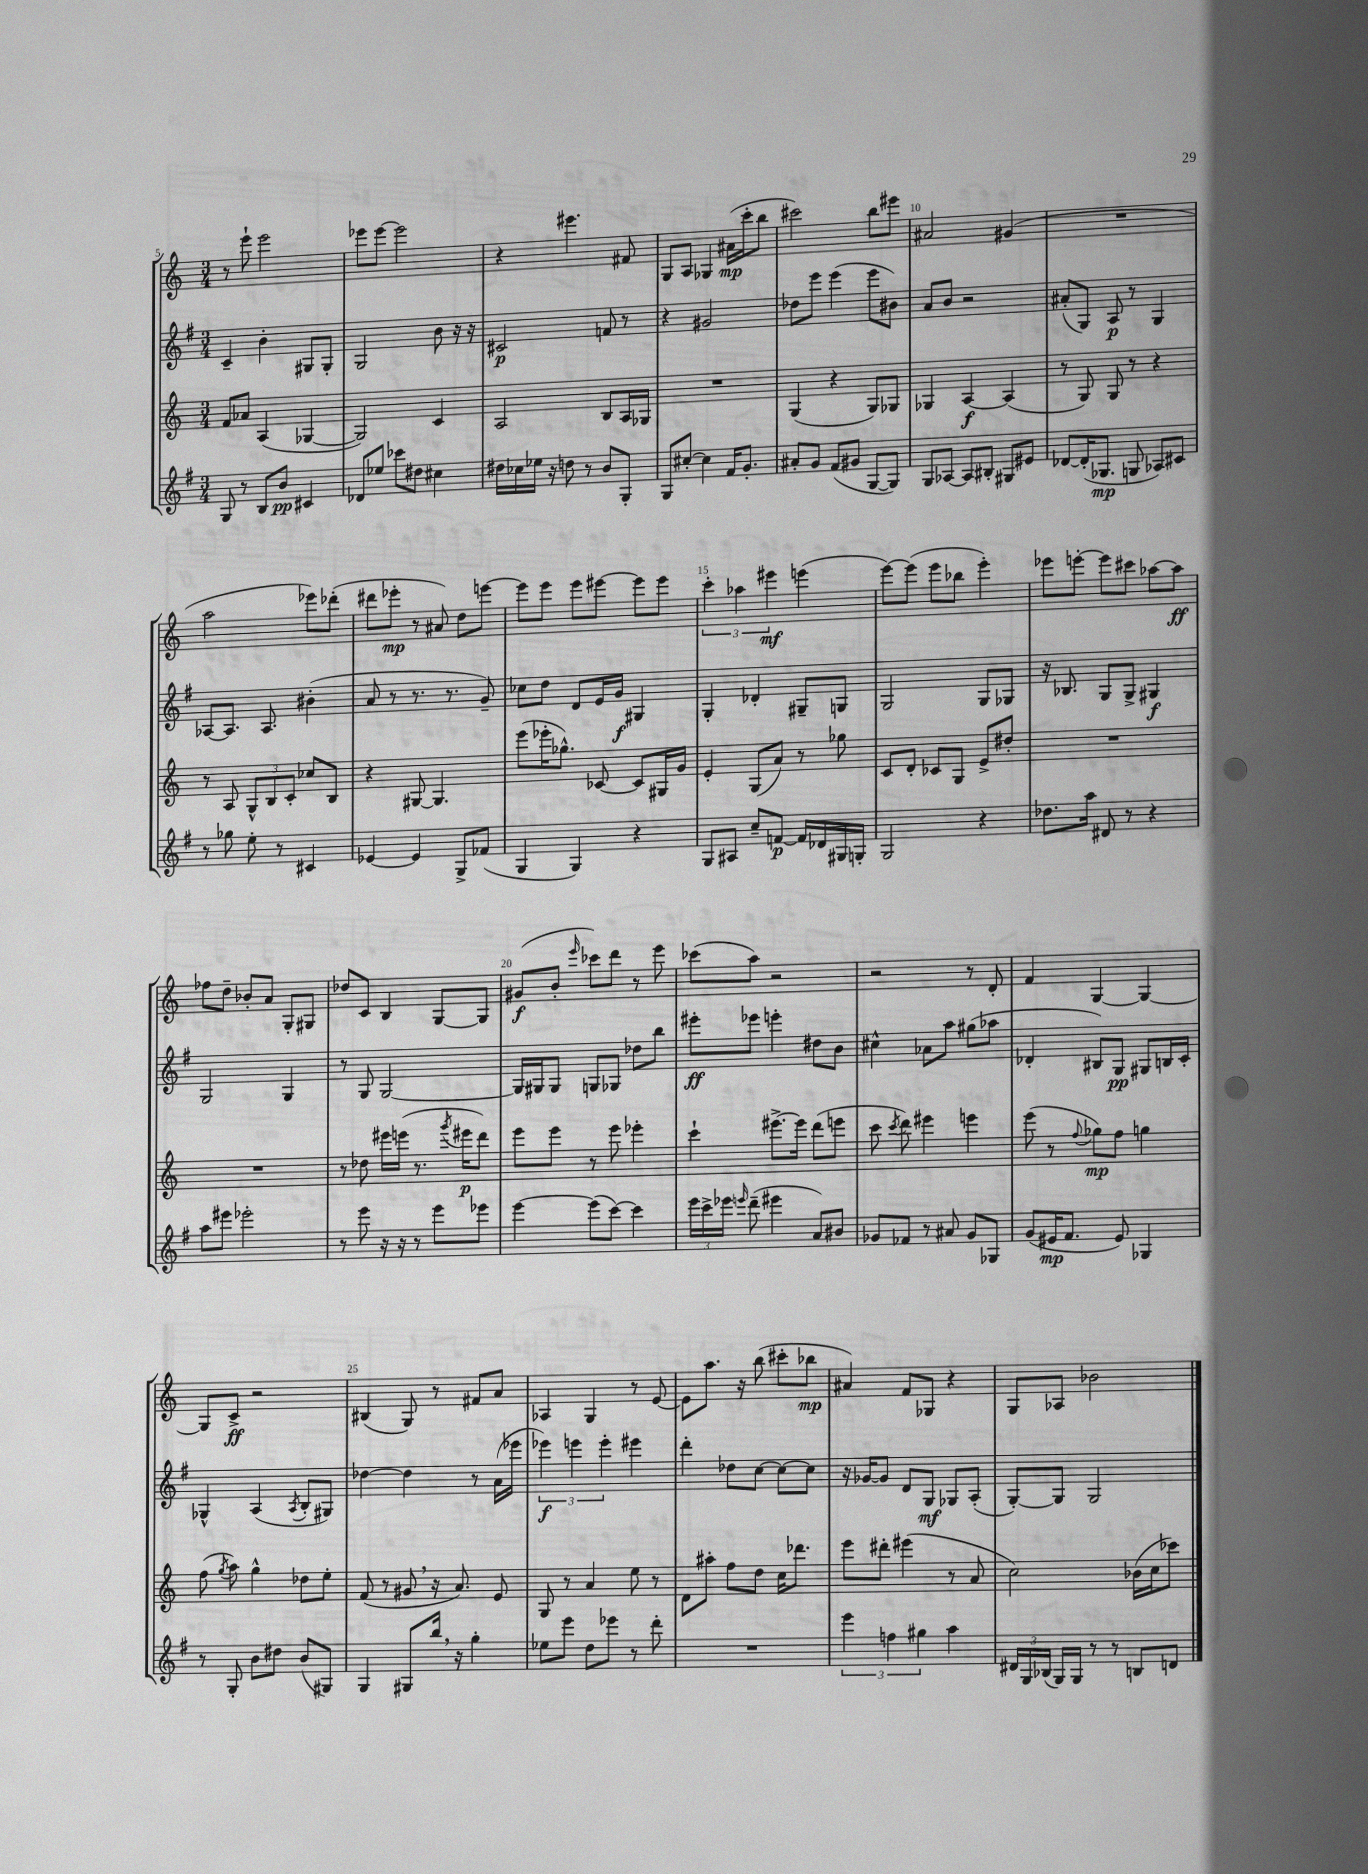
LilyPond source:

<<
\new StaffGroup <<
\new Staff = "s0" {
    \clef treble \key c \major \numericTimeSignature \time 3/4
    \autoBeamOff r8 e'''8-! e'''2 |
    ees'''8[ ees'''8]~ ees'''2 |
    r4 eis'''4. fis'8 |
    g8[ a8] ges4 ais'16[\mp( c'''16-. b''8] |
    cis'''2) b''8[ eis'''8] |
    ais'2 gis'4( |
    R2. |
    a''2 ees'''8[) des'''8]-.( |
    dis'''8[ ees'''8]-.\mp r8 ais'8) d''8[ e'''8]~ |
    e'''8[ e'''8] e'''8[ eis'''8]~ eis'''8[ eis'''8] |
    \tuplet 3/2 { c'''4-. aes''4 eis'''4\mf } e'''4( |
    e'''8[~) e'''8]( e'''8[ bes''8] e'''4-.) |
    ees'''8[ e'''8]~-. e'''8[ cis'''8] aes''8[~ aes''8]\ff |
    fes''8[ d''8]-- bes'8[-. a'8] g8[-. gis8] |
    des''8[ c'8] b4 g8[~ g8] |
    gis'8[\f( b'8]-. \grace { e'''16 } ces'''8[) d'''8] r8 e'''8 |
    ces'''8[( a''8]) r2 |
    r2 r8 d'8-. |
    f'4 g4~ g4~ |
    g8[ c'8]->\ff r2 |
    bis4( g8) r8 fis'8[ a'8] |
    aes4 g4 r8 e'8~ |
    e'8[ a''8.] r16 b''8( cis'''8[-. bes''8]\mp |
    ais'4) f'8[ ges8] r4 |
    g8[ aes8] bes'2 \bar "|." |
}
\new Staff = "s1" {
    \clef treble \key g \major \numericTimeSignature \time 3/4
    \autoBeamOff c'4-- b'4-. gis8[ gis8]-. |
    g2 b'8 r16 r16 |
    cis'2\p f'8 r8 |
    r4 gis'2 |
    des''8[ e'''8] e'''4( e'''8[ bis'8]) |
    a'8[ b'8] r2 |
    ais'8[-.( g8]) a8\p r8 g4 |
    aes8[~ aes8.] aes8. bis'4-.( |
    a'8 r8 r8. r8. g'8--) |
    ces''8[ d''8] d'8[ e'16 g'16]\f gis4 |
    g4-. des'4-. gis8[-- g8] |
    g2 g8[ ges8] |
    r16 bes8. g8[ g8]-> gis4\f |
    g2 g4 |
    r8 g8 g2~ |
    g16[ gis16 gis8] g8[ ges8] des''8[ b''8] |
    eis'''8[-.\ff ees'''8] e'''4-. dis''8[ b'8] |
    cis''4-^ aes'8[ a''8] gis''8[( aes''8] |
    des'4-. bis8[) g8]\pp gis8[ b16 c'16]-. |
    ges4-^ a4( \acciaccatura { a8 } b8[-. gis8]) |
    des''4~ des''4 r8 a'16[( ees'''16] |
    \tuplet 3/2 { ees'''4\f) e'''4 e'''4-. } eis'''4 |
    d'''4-. des''8[ c''8]~ c''8[~ c''8] |
    r16 ges'16[~ ges'8] d'8[ g8]\mf ges8[ a8]-.( |
    g8[~-.) g8] g2 \bar "|." |
}
\new Staff = "s2" {
    \clef treble \key c \major \numericTimeSignature \time 3/4
    \autoBeamOff f'8[ aes'8] a4( ges4~ |
    ges2) c'4 |
    a2 b8[ a16 ges16] |
    R2. |
    g4( r4 g8[) ges8] |
    ges4 a4~\f a4( |
    r8 g8) g8 r8 r4 |
    r8 a8 \tuplet 3/2 { g8[-^ b8 c'8]-. } ces''8[ b8] |
    r4 gis8~ gis4. |
    e'''8[( ees'''16-. ges''8.]-^) ces'8~ ces'8[ gis16 g'16] |
    e'4-. g8[( a'8]) r8 ges''8 |
    c'8[ d'8]-. ces'8[ g8] e'8[-> dis''8]-. |
    R2. |
    R2. |
    r8 des''8 eis'''16[ e'''16]( r8. \acciaccatura { g'''8 } eis'''16[\p d'''8]) |
    e'''8[ e'''8] r8 e'''8 ees'''4-. |
    c'''4-! eis'''8.[~-> eis'''16] d'''8[( e'''8] |
    c'''8 \acciaccatura { c'''8 } d'''8) eis'''4 e'''4 |
    e'''8( r8 \appoggiatura { f''8 } ges''8[\mp) f''8] g''4 |
    f''8( \acciaccatura { g''8 } a''8) g''4-^ des''8[ e''8]-. |
    f'8( r8 gis'8 \breathe r16 a'8.) e'8 |
    g8 r8 a'4 e''8 r8 |
    d'8[ ais''8]-. f''8[ d''8] c''16[ des'''8.] |
    e'''8[ dis'''8]-. eis'''4( r8 a'8 |
    c''2) bes'16[( c''16 ces'''8]) \bar "|." |
}
\new Staff = "s3" {
    \clef treble \key g \major \numericTimeSignature \time 3/4
    \autoBeamOff g8 r8 b8[ b'8]\pp cis'4 |
    des'8[ ees''8] ces'''8[ dis''8] cis''4 |
    dis''16[ ces''16 ees''16] r16 d''8 r8 b'8[ g8]-. |
    g8[ cis''8]~-. cis''4 fis'16[ g'8.]-. |
    ais'8[-. g'8] fis'8[( gis'8] g8[~ g8]) |
    g8[ aes8]~ aes8[ bis8]-. gis8[ eis'8] |
    des'8[~ des'16-.( ges8.]\mp g8 aes8[) cis'8] |
    r8 ges''8 e''8-. r8 cis'4 |
    ees'4~ ees'4 g8[-> fes'8]( |
    g4 g4) r4 |
    g8[ ais8] c''8[-- f'8]~\p f'16[ des'16 gis16 g16]-. |
    g2 r4 |
    des''8.[ a''16] dis'8 r8 r4 |
    a''8[ eis'''8] ees'''2-. |
    r8 e'''8 r16 r16 r8 e'''8[ ees'''8] |
    e'''4~ e'''8[( c'''8]~) c'''4 |
    \tuplet 3/2 { e'''16[ c'''16-> ees'''16] } \grace { e'''16 } d'''8--( eis'''4 a'8[) bis'8] |
    ges'8[ fes'8] r8 ais'8 ges'8[ ges8] |
    g'8[( eis'16\mp fis'8.] eis'8) ges4 |
    r8 g8-. b'8[ dis''8] b'8[( gis8]) |
    g4 gis8[ b''16] \breathe r16 g''4-. |
    ees''8[ e'''8] d''8[ ees'''8] r8 d'''8-. |
    R2. |
    \tuplet 3/2 { e'''4 f''4 gis''4 } a''4 |
    \tuplet 3/2 { dis'16[ g16 bes16]( } g16[) g16] r8 r8 b8[ d'8] \bar "|." |
}
>>
>>
\layout { \context { \Score currentBarNumber = #5 \override BarNumber.break-visibility = ##(#f #t #t) barNumberVisibility = #(every-nth-bar-number-visible 5) } }
